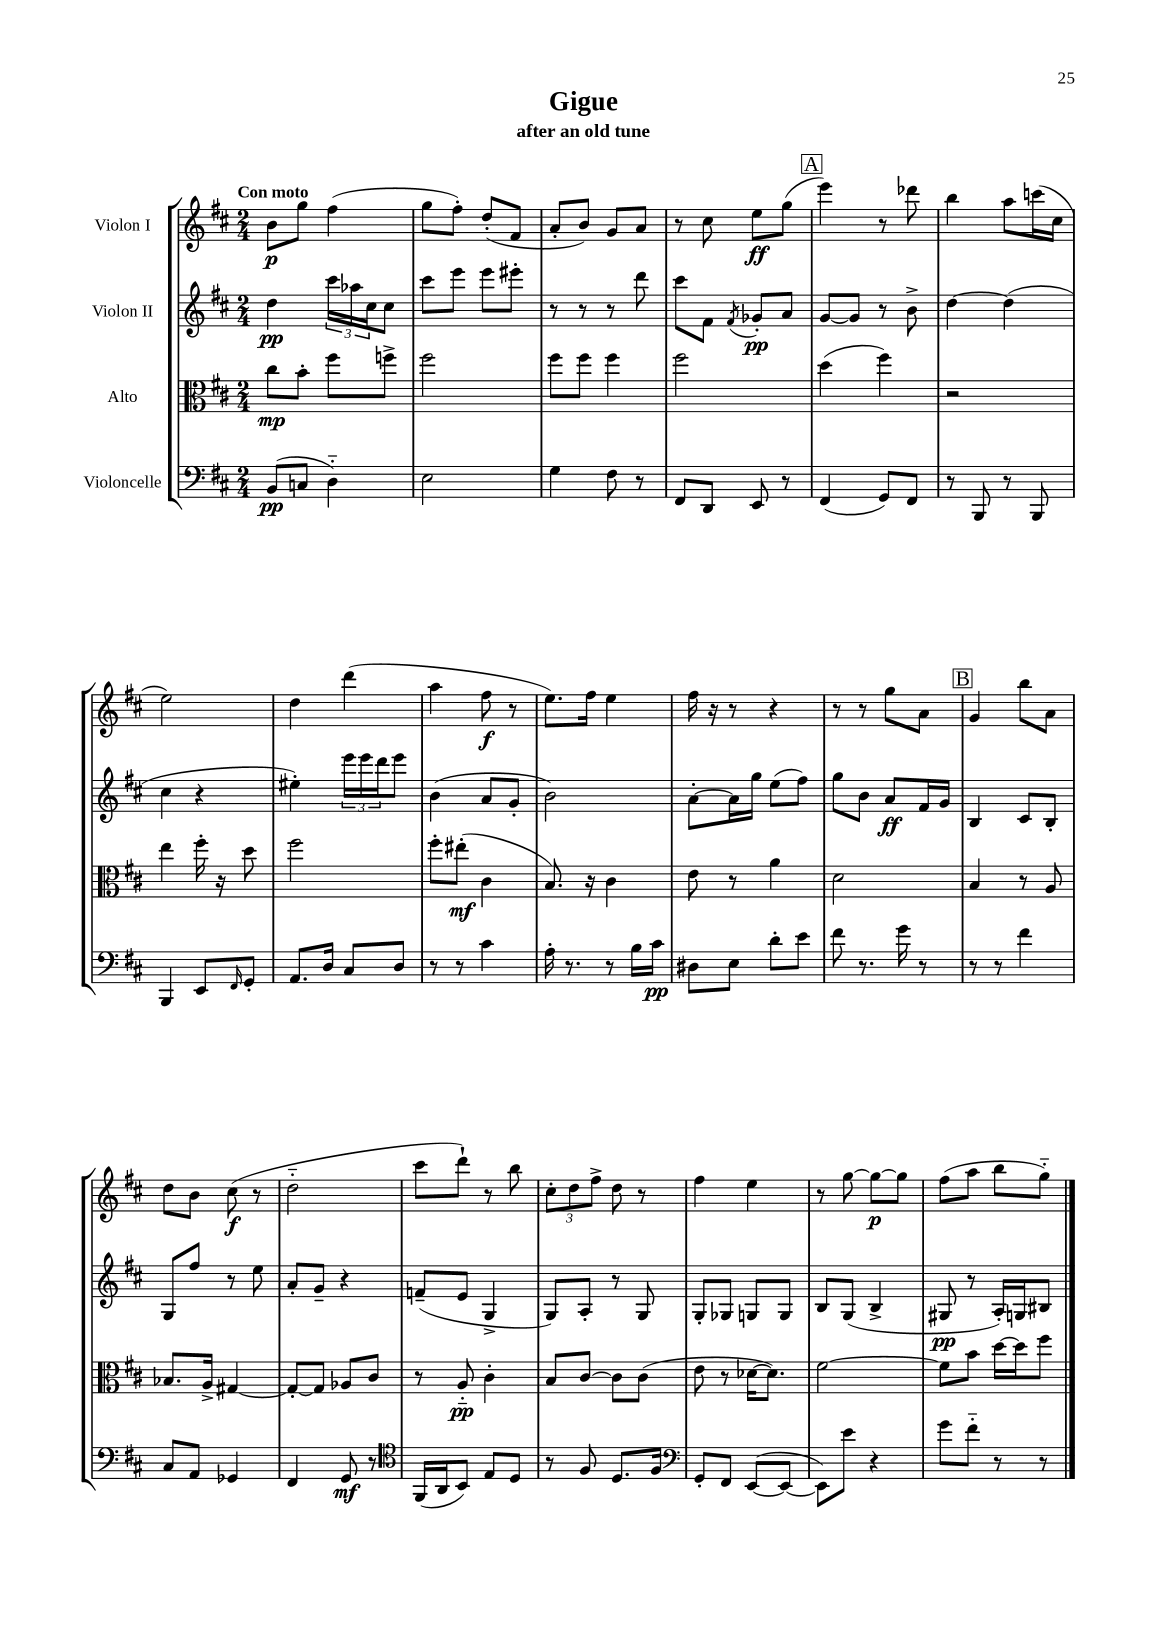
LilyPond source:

\header { title = "Gigue" subtitle = "after an old tune" }
<<
\new StaffGroup <<
\new Staff = "s0" \with { instrumentName = "Violon I" } {
    \clef treble \key d \major \numericTimeSignature \time 2/4 \tempo "Con moto"
    b'8\p g''8 fis''4( |
    g''8 fis''8-.) d''8-.( fis'8 |
    a'8-. b'8) g'8 a'8 |
    r8 cis''8 e''8\ff g''8( |
    \mark \markup { \box "A" } e'''4) r8 des'''8 |
    b''4 a''8 c'''16( cis''16 |
    e''2) |
    d''4 d'''4( |
    a''4 fis''8\f r8 |
    e''8.) fis''16 e''4 |
    fis''16 r16 r8 r4 |
    r8 r8 g''8 a'8 |
    \mark \markup { \box "B" } g'4 b''8 a'8 |
    d''8 b'8 cis''8\f( r8 |
    d''2-_ |
    cis'''8 d'''8-!) r8 b''8 |
    \tuplet 3/2 { cis''8-. d''8 fis''8-> } d''8 r8 |
    fis''4 e''4 |
    r8 g''8~ g''8~\p g''8 |
    fis''8( a''8 b''8 g''8-_) \bar "|." |
}
\new Staff = "s1" \with { instrumentName = "Violon II" } {
    \clef treble \key d \major \numericTimeSignature \time 2/4
    d''4\pp \tuplet 3/2 { cis'''16 aes''16 cis''16 } cis''8 |
    cis'''8 e'''8 e'''8 eis'''8-. |
    r8 r8 r8 d'''8 |
    cis'''8 fis'8 \acciaccatura { fis'8 } ges'8-.\pp a'8 |
    \mark \markup { \box "A" } g'8~ g'8 r8 b'8-> |
    d''4~ d''4( |
    cis''4 r4 |
    eis''4-.) \tuplet 3/2 { e'''16 e'''16 d'''16 } e'''8 |
    b'4( a'8 g'8-. |
    b'2) |
    a'8~-. a'16 g''16 e''8( fis''8) |
    g''8 b'8 a'8\ff fis'16 g'16 |
    \mark \markup { \box "B" } b4 cis'8 b8-. |
    g8 fis''8 r8 e''8 |
    a'8-. g'8-- r4 |
    f'8--( e'8 g4-> |
    g8) a8-. r8 g8 |
    g8-. ges8 g8 g8 |
    b8 g8( b4-> |
    gis8\pp r8 a16-.) g16 bis8 \bar "|." |
}
\new Staff = "s2" \with { instrumentName = "Alto" } {
    \clef alto \key d \major \numericTimeSignature \time 2/4
    cis''8\mp b'8-. fis''8 f''8-> |
    fis''2 |
    fis''8 fis''8 fis''4 |
    fis''2 |
    \mark \markup { \box "A" } d''4( fis''4) |
    r2 |
    e''4 fis''16-. r16 d''8 |
    fis''2 |
    fis''8-. eis''8-.\mf( cis'4 |
    b8.) r16 cis'4 |
    e'8 r8 a'4 |
    d'2 |
    \mark \markup { \box "B" } b4 r8 a8 |
    bes8. a16-> gis4~ |
    gis8~-. gis8 aes8 cis'8 |
    r8 a8-_\pp cis'4-. |
    b8 cis'8~ cis'8 cis'8( |
    e'8 r8 des'16~ des'8.) |
    fis'2~ |
    fis'8 b'8 d''16~ d''16 fis''8 \bar "|." |
}
\new Staff = "s3" \with { instrumentName = "Violoncelle" } {
    \clef bass \key d \major \numericTimeSignature \time 2/4
    b,8\pp( c8 d4-_) |
    e2 |
    g4 fis8 r8 |
    fis,8 d,8 e,8 r8 |
    \mark \markup { \box "A" } fis,4( g,8) fis,8 |
    r8 b,,8 r8 b,,8 |
    b,,4 e,8 \grace { fis,16 } g,8-. |
    a,8. d16 cis8 d8 |
    r8 r8 cis'4 |
    a16-. r8. r8 b16 cis'16\pp |
    dis8 e8 d'8-. e'8 |
    fis'8 r8. g'16 r8 |
    \mark \markup { \box "B" } r8 r8 fis'4 |
    cis8 a,8 ges,4 |
    fis,4 g,8\mf r8 |
    \clef tenor fis,16( a,16 b,8) e8 d8 |
    r8 fis8 d8. fis16 |
    \clef bass g,8-. fis,8 e,8~( e,8~ |
    e,8) e'8 r4 |
    g'8 fis'8-_ r8 r8 \bar "|." |
}
>>
>>
\layout { \context { \Score \remove "Bar_number_engraver" } }
